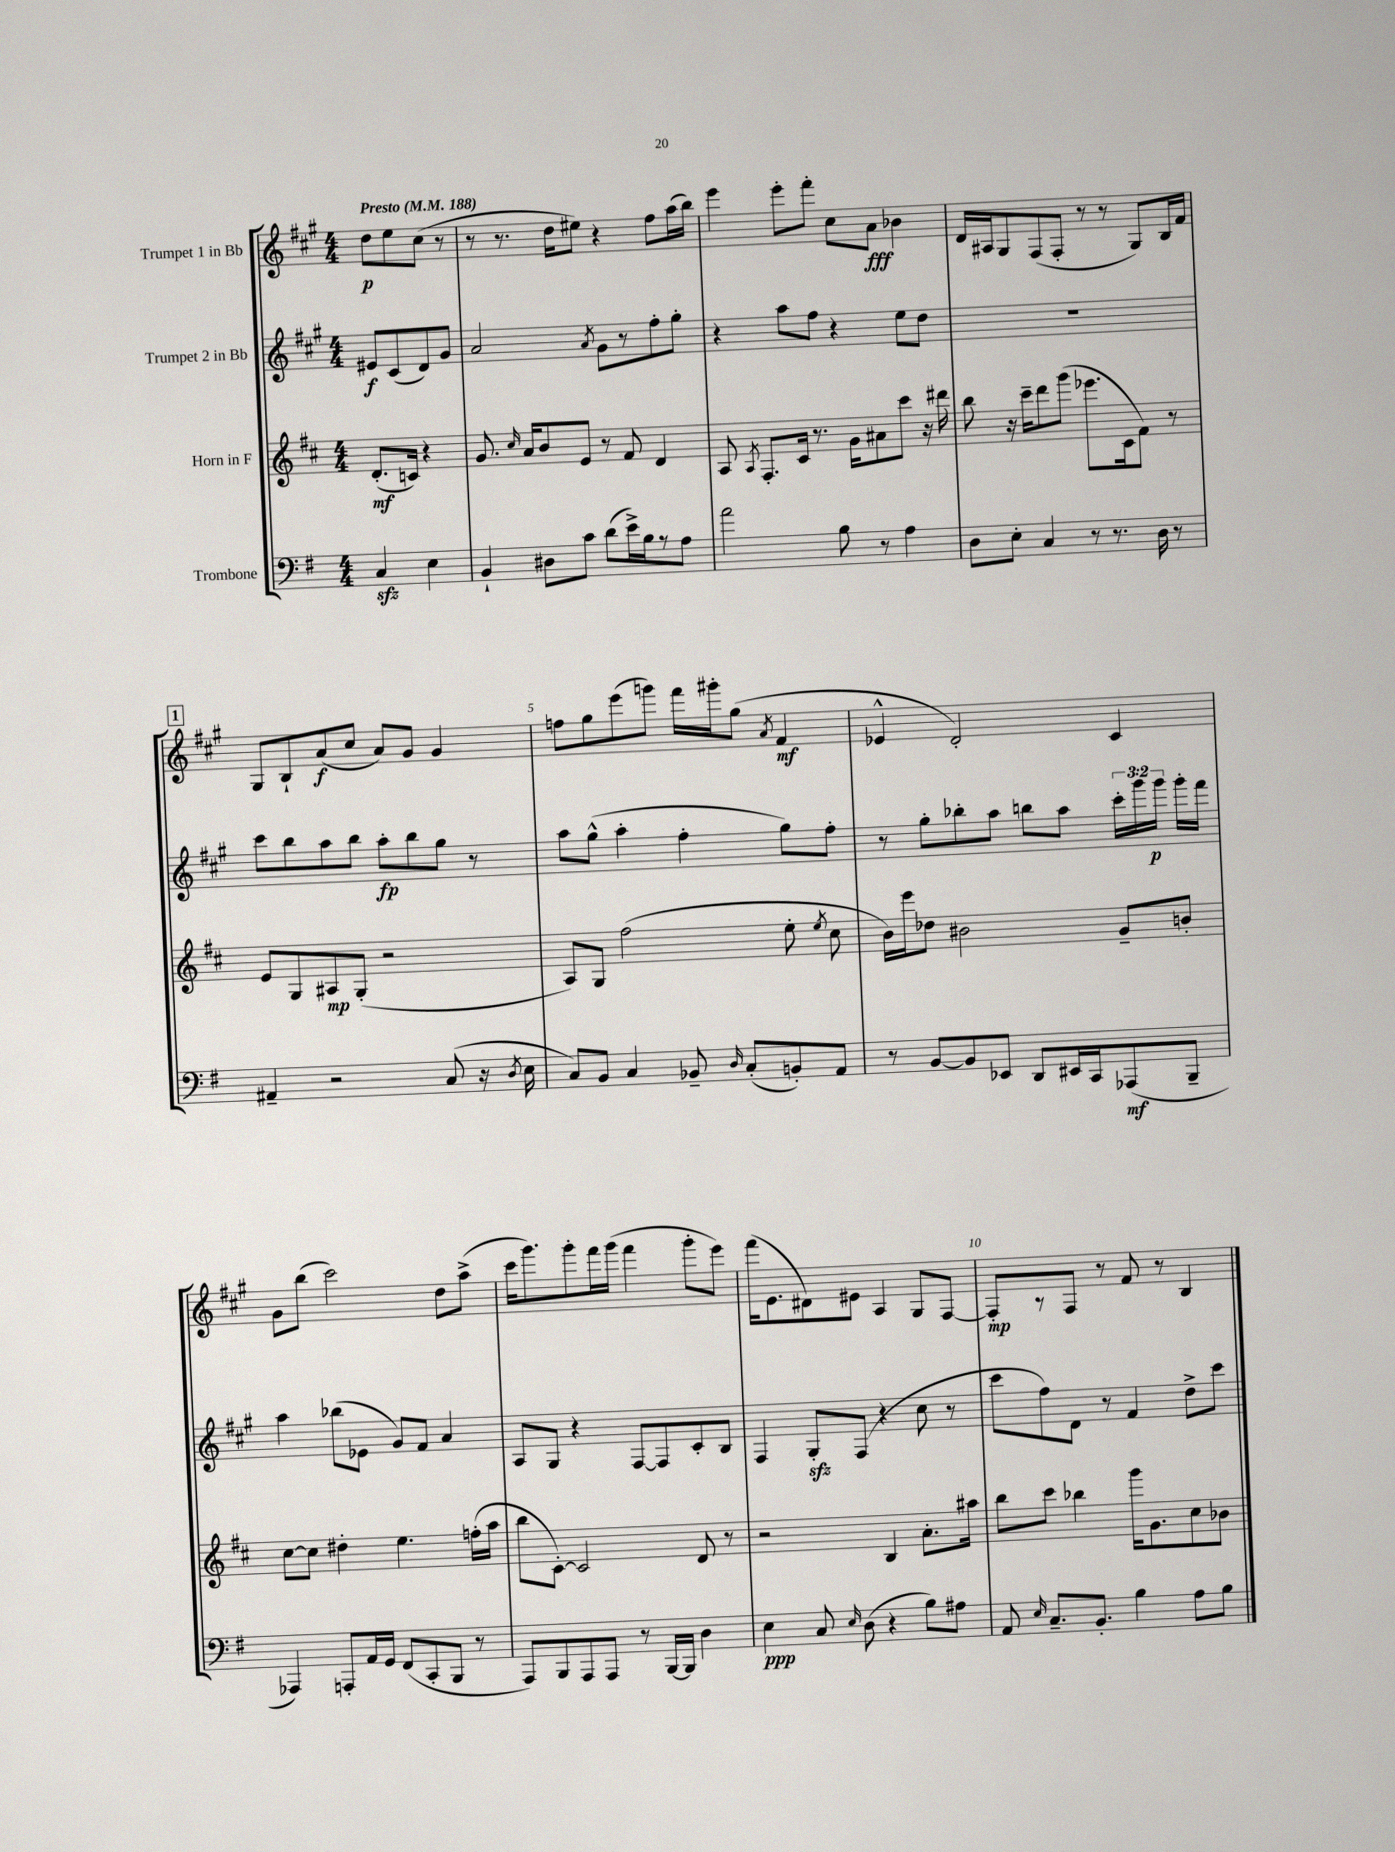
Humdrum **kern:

**kern	**kern	**kern	**kern
*staff4	*staff3	*staff2	*staff1
*clefF4	*clefG2	*clefG2	*clefG2
*k[f#]	*k[f#c#]	*k[f#c#g#]	*k[f#c#g#]
*M4/4	*M4/4	*M4/4	*M4/4
*MM188	*MM188	*MM188	*MM188
4C	(8.d'	8e#	8dd
.	.	(8c#	8ee
.	16c)	.	.
4E	4r	8d)	(8cc#
.	.	8g#	8r
=	=	=	=
4BB`	8.g	2a	8r
.	.	.	8.r
.	16qqcc#	.	.
.	16a	.	.
8D#	8b	.	.
.	.	.	16dd
8c	8e	.	8ee#)
.	.	8qa	.
(8d	8r	8g#	4r
16e^)	8f#	8r	.
16B	.	.	.
8r	4d	8ff#'	8ff#
8A	.	8gg#'	(16aa
.	.	.	16bb)
=	=	=	=
2a	8A	4r	4eee
.	8qA	.	.
.	8.F#'	.	.
.	.	8aa	8eee'
.	16c#	.	.
.	8.r	8ff#	8fff#'
8B	.	4r	8cc#
.	16g	.	.
8r	8a#	.	8a
4A	8ccc#	8ee	4b-
.	16r	8dd	.
.	16ddd#	.	.
=	=	=	=
8D	8bb	1r	16d
.	.	.	16A#
8E'	16r	.	8G#
.	16ccc#~	.	.
4C	8ddd	.	(8F#
.	(8ggg	.	8F#'
8r	8.eee-	.	8r
8.r	.	.	8r
.	16c#	.	.
.	8f#)	.	8G#)
16D	.	.	.
8r	8r	.	16B
.	.	.	16f#
=	=	=	=
4AA#~	8e	8ccc#	8G#
.	8G	8bb	8B`
2r	8A#	8aa	(8a
.	(8G'	8bb	8cc#
.	2r	8aa'	8a)
.	.	8bb	8g#
(8C	.	8gg#	4g#
16r	.	8r	.
8qD	.	.	.
16E	.	.	.
=	=	=	=
8C)	8A)	8aa	8ff
8BB	8G	(8gg#^^	8gg#
4C	(2ff#	4aa'	(8eee
.	.	.	8ggg)
8BB-~	.	4ff#'	16fff#
.	.	.	16ggg#'
16qqD	.	.	.
(8C'	.	.	(8gg#
.	.	.	8qa
8BB')	8ee'	8gg#)	4f#
.	8qee	.	.
8AA	8cc#	8ff#'	.
=	=	=	=
8r	16b)	8r	4e-^^
.	16eee	.	.
[8BB	8dd-	8gg#'	.
8BB]	2b#	8bb-'	2d')
8EE-	.	8aa	.
8DD	.	8bb	.
16EE#	.	8aa	.
16CC	.	.	.
(8AAA-	8g~	24ccc#'	4c#
.	.	24ggg#	.
.	.	24ggg#	.
8BBB~	8b'	16ggg#'	.
.	.	16fff#	.
=	=	=	=
4AAA-)	[8cc#	4aa	8g#
.	8cc#]	.	(8bb
8AAA'	4dd#'	(8bb-	2ccc#)
16AA	.	8e-	.
16GG	.	.	.
(8FF#	4.ee	8g#)	.
8CC'	.	8f#	.
8BBB	.	4a	8dd
8r	(16ff'	.	(8aa^
.	16aa	.	.
=	=	=	=
8AAA)	8bb	8A	16ccc#
.	.	.	8.ggg#)
8BBB	[8c#')	8G#	.
8AAA	2c#]	4r	8ggg#'
8AAA	.	.	16fff#
.	.	.	(16ggg#
8r	.	[8F#	4fff#
[16BBB	.	8F#]	.
16BBB]	.	.	.
4D	8d	8c#'	8ggg#'
.	8r	8B	8eee)
=	=	=	=
4E	2r	4F#	(16fff#
.	.	.	8.e
8C	.	8G#'	8d#)
16qqE	.	.	.
(8D	.	(8F#	8e#
4r	4B	4r	4A
8B)	8.a'	8cc#	8G#
8A#	.	8r	[8F#
.	16aa#	.	.
=	=	=	=
8AA	8bb	8ccc#	8F#']
16qqE	.	.	.
8.C~	8ccc#	8ff#)	8r
.	4bb-	8d	8F#
8.BB'	.	.	.
.	.	8r	8r
4B	16ggg	4f#	8f#
.	8.g	.	.
.	.	.	8r
8A	8cc#	8dd^	4B
8B	8b-	8ccc#	.
==	==	==	==
*-	*-	*-	*-
